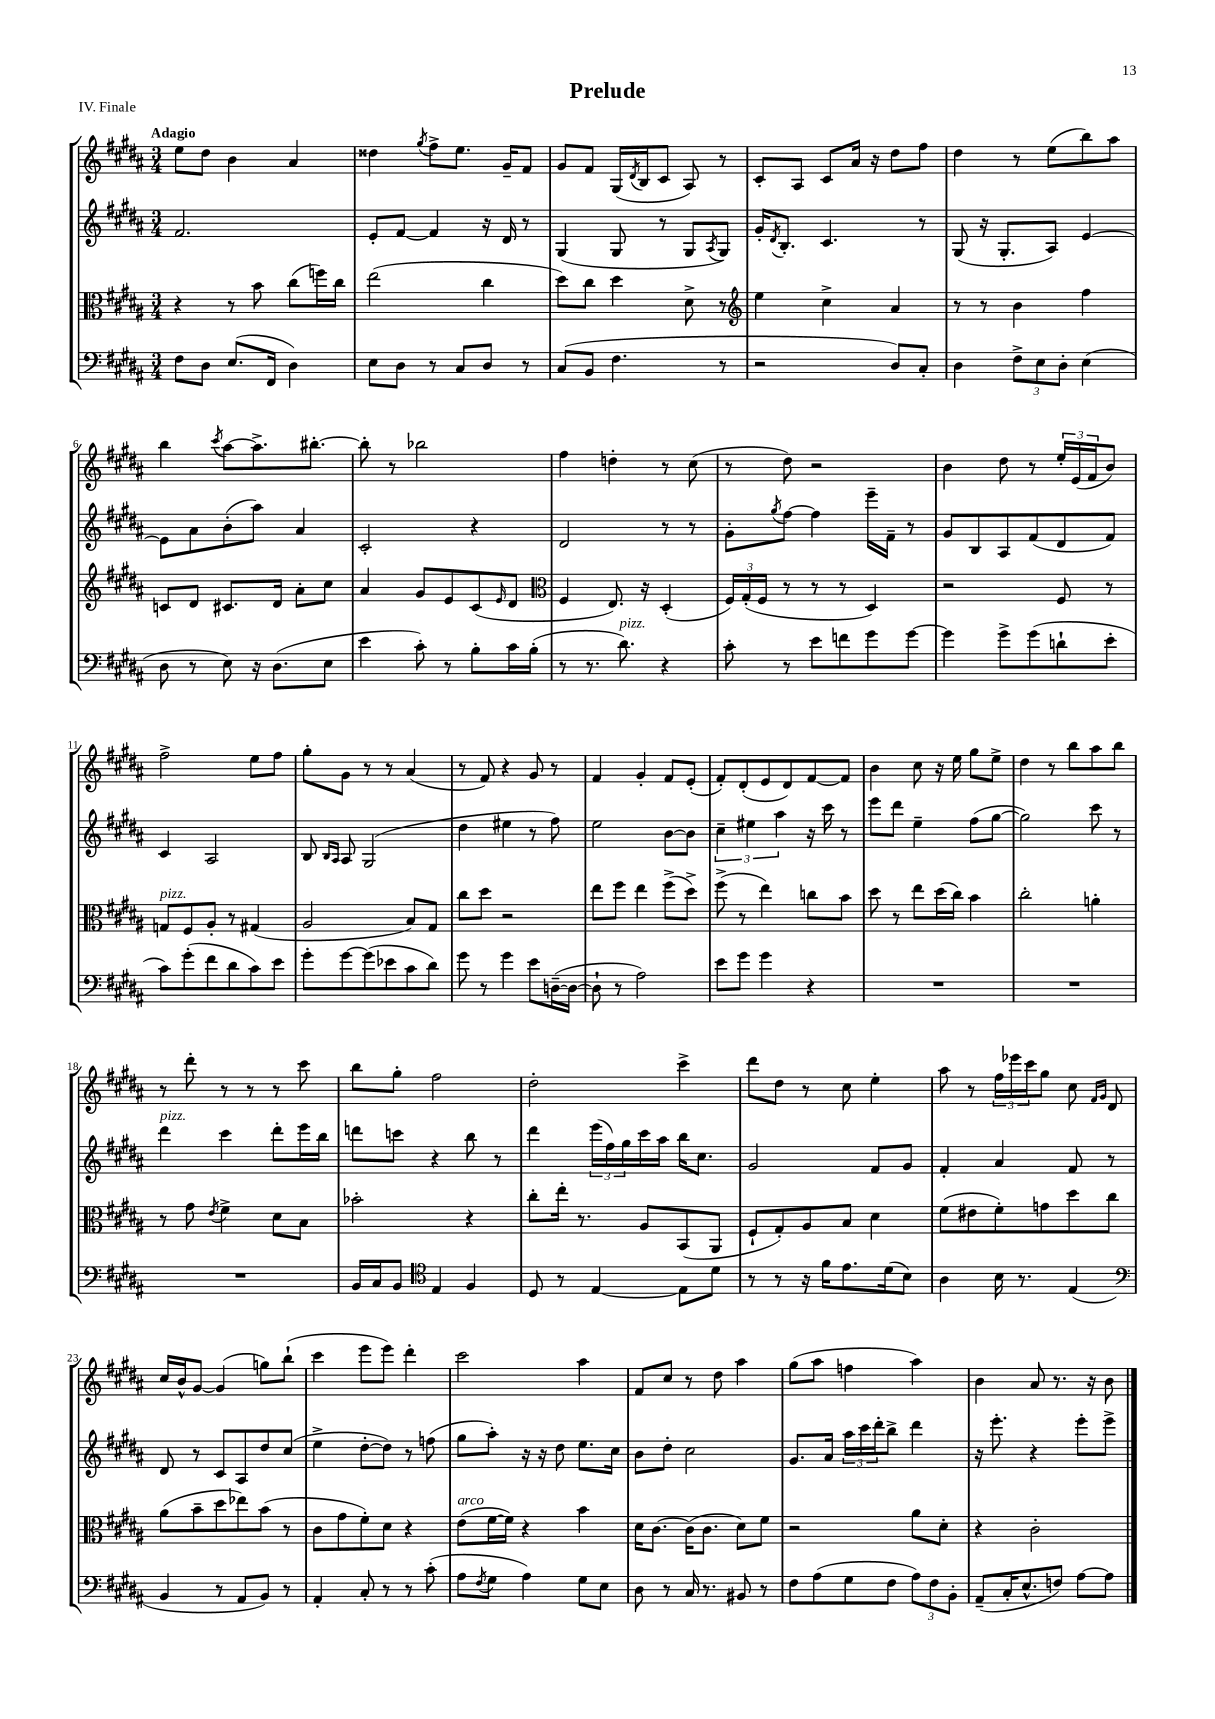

**kern	**kern	**kern	**kern
*part4	*part3	*part2	*part1
*staff4	*staff3	*staff2	*staff1
*clefF4	*clefC3	*clefG2	*clefG2
*k[f#c#g#d#a#]	*k[f#c#g#d#a#]	*k[f#c#g#d#a#]	*k[f#c#g#d#a#]
*M3/4	*M3/4	*M3/4	*M3/4
=1	=1	=1	=1
!	!	!	!LO:TX:a:B:t=Adagio
8F#\L	4r	2.f#/	8ee\L
8D#\J	.	.	8dd#\J
(8.E/L	8r	.	4b\
.	8b\	.	.
16FF#/Jk	.	.	.
4D#\)	(8cc#\L	.	4a#/
.	16ffn\L)	.	.
.	16cc#\JJ	.	.
=2	=2	=2	=2
8E\L	(2ee\	8e'/L	4dd##X\
8D#\J	.	[8f#/J	.
.	.	.	8qgg#/
8r	.	4f#/]	8ff#^\L
8C#/L	.	.	8.ee\J
8D#/J	4cc#\	16r	.
.	.	16d#/	16g#~/KL
8r	.	8r	8f#/J
=3	=3	=3	=3
(8C#/L	8dd#\L)	(4G#/	8g#/L
8BB/J	8cc#\J	.	8f#/J
4.F#\	4dd#\	8G#/	(16G#/LL
.	.	.	8qd#/
.	.	.	16B/J
.	.	8r	8c#/J
.	8d#^\	8G#/L	8A#/)
.	.	8qA#/	.
8r	8r	8G#/J)	8r
=4	=4	=4	=4
*	*clefG2	*	*
2r	4ee\	16g#'/KL	8c#'/L
.	.	8qd#/	.
.	.	8.B'/J	.
.	.	.	8A#/J
.	4cc#^\	4.c#/	8c#/L
.	.	.	16a#/Jk
.	.	.	16r
8D#/L)	4a#/	.	8dd#\L
8C#'/J	.	8r	8ff#\J
=5	=5	=5	=5
4D#\	8r	(8G#/	4dd#\
.	8r	16r	.
.	.	8.G#'/L	.
12F#^\L	4b\	.	8r
12E\	.	.	.
.	.	8A#/J)	(8ee\L
12D#'\J	.	.	.
(4E\	4ff#\	[4e/	8bb\)
.	.	.	8aa#\J
!!LO:LB:g=z
=6	=6	=6	=6
8D#\	8cn/L	8e\L]	4bb\
8r	8d#/J	8a#\	.
.	.	.	8qccc#/
8E\)	8.c#X/L	(8b'\	[8aa#\L
16r	.	8aa#\J)	8.aa#^\]
(8.D#\L	16d#/Jk	.	.
.	8a#'\L	4a#/	.
.	.	.	[8.bb#X'\J
8E\J	8cc#\J	.	.
=7	=7	=7	=7
4e\	4a#/	2c#'/	8bb#'\]
.	.	.	8r
8c#'\)	8g#/L	.	2bb-X\
8r	8e/	.	.
8B'\L	(8c#/	4r	.
.	16qqe/	.	.
16c#\L	8d#/J	.	.
(16B'\JJ	.	.	.
=8	=8	=8	=8
*	*clefC3	*	*
8r	4F#/	2d#/	4ff#\
8.r	.	.	.
.	8.E/)	.	4ddn'\
!LO:TX:a:i:t=pizz.	!	!	!
8.d#\)	.	.	.
.	16r	.	.
4r	(4D#'/	8r	8r
.	.	8r	(8cc#\
=9	=9	=9	=9
8c#'\	24F#/LL)	8g#'\L	8r
.	(24G#'/	.	.
.	24F#/JJ	.	.
.	.	8qgg#/	.
8r	8r	[8ff#\J	8dd#\)
8e\L	8r	4ff#\]	2r
8fn\	8r	.	.
8g#\	4D#/)	16eee~\LL	.
.	.	16f#~\JJ	.
[8g#\J	.	8r	.
=10	=10	=10	=10
4g#\]	2r	8g#/L	4b\
.	.	8B/	.
8g#^\L	.	8A#/	8dd#\
(8g#\	.	(8f#/	8r
8dn`\	8F#/	8d#/	24ee'/LL
.	.	.	(24e/
.	.	.	24f#/J
8e'\J	8r	8f#/J)	8b/J)
!!LO:LB:g=z
=11	=11	=11	=11
!	!LO:TX:a:i:t=pizz.	!	!
8c#\L)	8Gn/L	4c#/	2ff#^\
(8g#'\	8F#/	.	.
8f#\	8A#'/J	2A#/	.
8d#\	8r	.	.
8c#\)	(4G#X/	.	8ee\L
8e\J	.	.	8ff#\J
=12	=12	=12	=12
8g#'\L	2A#/	8B/	8gg#'\L
.	.	16qqB/LL	.
.	.	16qqA#/JJ	.
[8g#\	.	8A#/	8g#\J
(8g#\]	.	(2G#/	8r
8e-X\	.	.	8r
8c#\	8B/L)	.	(4a#/
8d#\J)	8G#/J	.	.
=13	=13	=13	=13
8g#\	8cc#\L	4dd#\	8r
8r	8dd#\J	.	8f#/)
4g#\	2r	4ee#X\	4r
8e\L	.	8r	8g#/
([16Dn~\L	.	8ff#\)	8r
16D\JJ_	.	.	.
=14	=14	=14	=14
8D`\]	8ee\L	2ee\	4f#/
8r	8ff#\J	.	.
2A#\)	4ee\	.	4g#'/
.	(8ff#^\L	[8b\L	8f#/L
.	8dd#^\J)	8b\J]	(8e'/J
=15	=15	=15	=15
8e\L	(8ff#^\	6cc#~\	8f#'/L)
8g#\J	8r	.	(8d#'/
.	.	6ee#X\	.
4g#\	4ee\)	.	8e/
.	.	6aa#\	.
.	.	.	8d#/)
4r	8ccn\L	16r	[8f#/
.	.	16ccc#\	.
.	8b\J	8r	8f#/J]
=16	=16	=16	=16
2.r	8dd#\	8eee\L	4b\
.	8r	8ddd#\J	.
.	8ee\L	4ee~\	8cc#\
.	(16dd#\L	.	16r
.	16cc#\JJ)	.	16ee\
.	4b\	(8ff#\L	8gg#\L
.	.	[8gg#\J	8ee^\J
=17	=17	=17	=17
2.r	2cc#'\	2gg#\])	4dd#\
.	.	.	8r
.	.	.	8bb\L
.	4an'\	8ccc#\	8aa#\
.	.	8r	8bb\J
!!LO:LB:g=z
=18	=18	=18	=18
!	!	!LO:TX:a:i:t=pizz.	!
2.r	8r	4ddd#\	8r
.	8g#\	.	8ddd#'\
.	8qe/	.	.
.	4f#^\	4ccc#\	8r
.	.	.	8r
.	8d#\L	8ddd#'\L	8r
.	8B\J	16eee\L	8ccc#\
.	.	16bb\JJ	.
=19	=19	=19	=19
16BB/LL	2b-X'\	8dddn\L	8bb\L
16C#/J	.	.	.
8BB/J	.	8cccn\J	8gg#'\J
*clefC4	*	*	*
4E/	.	4r	2ff#\
4F#/	4r	8bb\	.
.	.	8r	.
=20	=20	=20	=20
8D#/	8cc#'\L	4ddd#\	2dd#'\
8r	16ee'\Jk	.	.
.	8.r	.	.
[4E/	.	(24eee\LL	.
.	.	24ff#\)	.
.	.	24gg#\	.
.	8A#/L	16ccc#\	.
.	.	16aa#\JJ	.
8E\L]	(8BB/	16bb\KL	4ccc#^\
.	.	8.cc#\J	.
8d#\J	8AA#/J	.	.
=21	=21	=21	=21
8r	8F#`/L	2g#/	8ddd#\L
8r	8G#'/)	.	8dd#\J
16r	8A#/	.	8r
16f#\KL	.	.	.
8.e\	8B/J	.	8cc#\
.	4d#\	8f#/L	4ee'\
(16d#\k	.	.	.
8B\J)	.	8g#/J	.
=22	=22	=22	=22
4A#\	(8f#\L	4f#'/	8aa#\
.	8e#X\	.	8r
16B\	8f#'\)	4a#/	24ff#\LL
.	.	.	24eee-X\
8.r	.	.	.
.	.	.	24ccc#\J
.	8gn\	.	8gg#\J
(4E/	8dd#\	8f#/	8cc#\
.	.	.	16qqf#/LL
.	.	.	16qqg#/JJ
.	8cc#\J	8r	8d#/
!!LO:LB:g=z
=23	=23	=23	=23
*clefF4	*	*	*
4BB/	(8a#\L	8d#/	16cc#/LL
.	.	.	16b^^/J
.	8b~\	8r	[8g#/J
8r	8dd#\	8c#/L	(4g#/]
8AA#/L	8ee-X\)	8A#/	.
8BB/J)	(8b\J	8dd#/	8ggn\L)
8r	8r	(8cc#/J	(8bb`\J
=24	=24	=24	=24
4AA#'/	8c#\L	4ee^\	4ccc#\
.	8g#\	.	.
8C#'/	8f#'\)	[8dd#'\L	8eee\L
8r	8d#\J	8dd#\J])	8eee\J)
8r	4r	8r	4ddd#'\
(8c#'\	.	(8ffn\	.
=25	=25	=25	=25
!	!LO:TX:a:i:t=arco	!	!
8A#\L	(8e\L	8gg#\L	2ccc#\
8qF#/	.	.	.
8G#\J	[16f#\L	8aa#'\J)	.
.	16f#\JJ])	.	.
4A#\)	4r	16r	.
.	.	16r	.
.	.	8dd#\	.
8G#\L	4b\	8.ee\L	4aa#\
8E\J	.	.	.
.	.	16cc#\Jk	.
=26	=26	=26	=26
8D#\	16d#\KL	8b\L	8f#/L
.	[8.c#\J	.	.
8r	.	8dd#'\J	8cc#/J
16C#/	(16c#\KL]	2cc#\	8r
8.r	8.c#\J	.	.
.	.	.	8dd#\
8BB#X/	8d#\L)	.	4aa#\
8r	8f#\J	.	.
=27	=27	=27	=27
8F#\L	2r	8.g#/L	(8gg#\L
(8A#\	.	.	8aa#\J
.	.	16a#/Jk	.
8G#\	.	24aa#\LL	4ffn\
.	.	24ccc#\	.
.	.	24ddd#'\J	.
8F#\J	.	8bb^\J	.
12A#\L)	8a#\L	4ddd#\	4aa#\)
12F#\	.	.	.
.	8d#'\J	.	.
12BB'\J	.	.	.
=28	=28	=28	=28
(8AA#~/L	4r	16r	4b\
.	.	8.eee'\	.
16C#'/K	.	.	.
8.E^^/	.	.	.
.	2c#'\	4r	8a#/
8Fn/J)	.	.	8.r
[8A#\L	.	8eee'\L	.
.	.	.	16r
8A#\J]	.	8eee^\J	8b\
==	==	==	==
*-	*-	*-	*-
